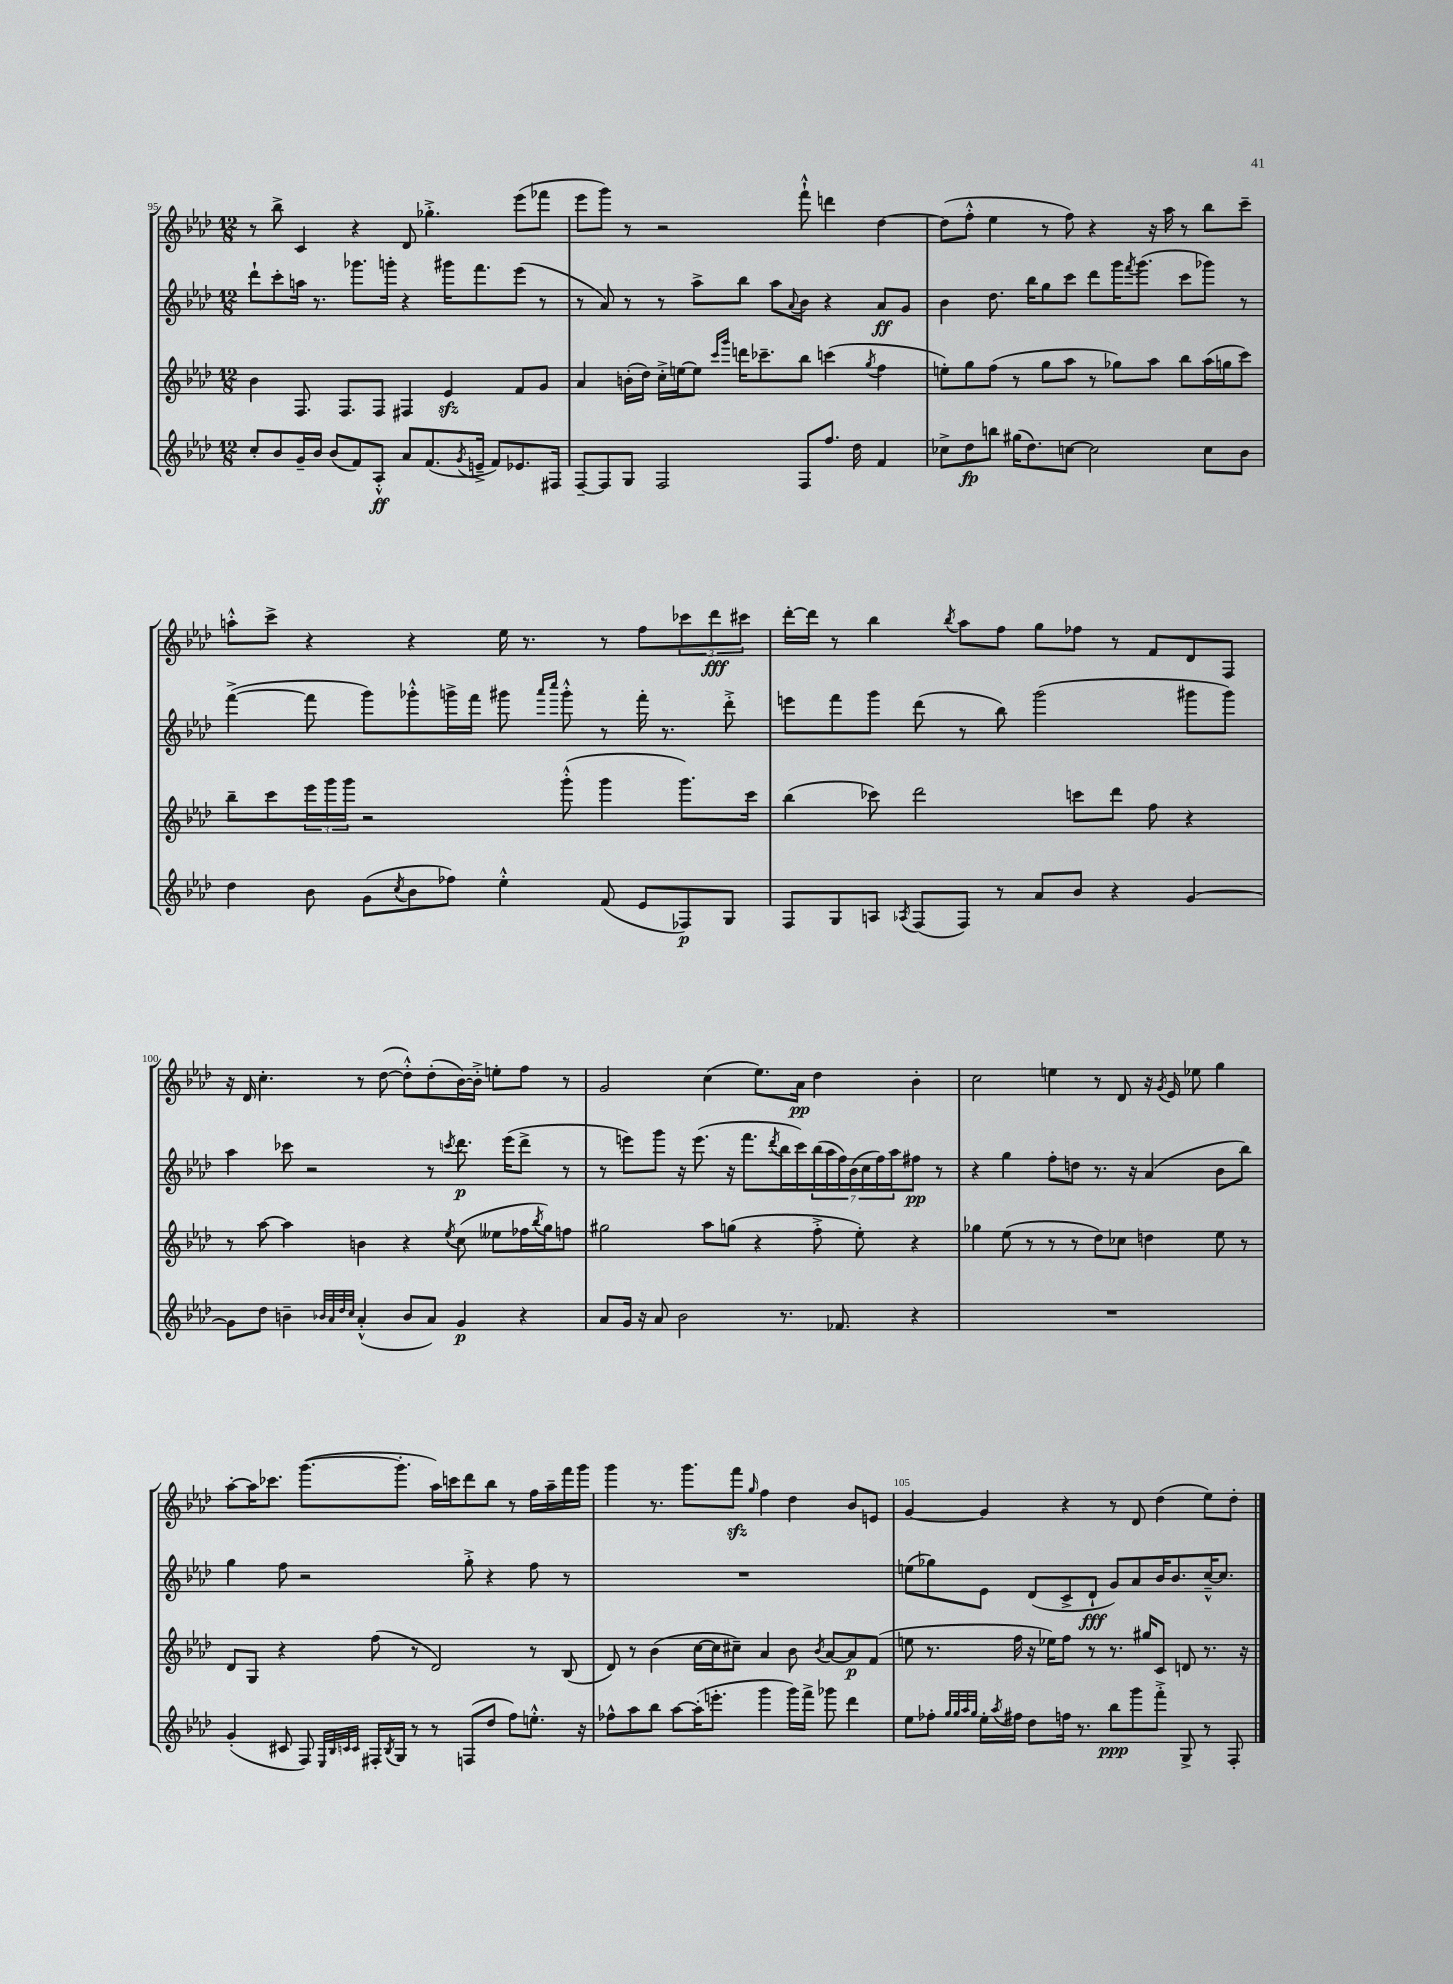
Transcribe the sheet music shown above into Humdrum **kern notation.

**kern	**kern	**kern	**kern
*staff4	*staff3	*staff2	*staff1
*clefG2	*clefG2	*clefG2	*clefG2
*k[b-e-a-d-]	*k[b-e-a-d-]	*k[b-e-a-d-]	*k[b-e-a-d-]
*M12/8	*M12/8	*M12/8	*M12/8
8cc'	4b-	8ddd-`	8r
8b-	.	8ccc'	8bb-^
16g~	8.F	16aa	4c
16b-	.	8.r	.
(8b-	.	.	.
.	8.F	.	.
8f)	.	8.ggg-	4r
8A-'^^	8F	.	.
.	.	16ggg'	.
8a-	4F#	4r	8d-
(8.f	.	.	4.gg-'^
.	4e-	16ggg#	.
8qg	.	.	.
16e~^	.	8.fff	.
8f)	.	.	.
8.e-	8f	(8eee-	(8eee-
.	8g	8r	8fff-
16F#	.	.	.
=	=	=	=
[8F~	4a-	8r	8eee-
8F]	.	8a-)	8ggg)
8G	(16b'	8r	8r
.	16dd-)	.	.
2F	16cc'^	8r	2r
.	[16ee	.	.
.	8ee]	8aa-^	.
.	16qqccc	.	.
.	16qqggg	.	.
.	16ddd	8bb-	.
.	8.ccc-~	.	.
.	.	8aa-	.
.	.	8qqa-	.
8F	8bb-	8b-	8fff`^^
8.ff	(4ccc	4r	4ddd
16dd-	.	.	.
.	8qgg	.	.
4f	4ff	8a-	[4dd-
.	.	8g	.
=	=	=	=
8cc-^	8ee')	4b-	(8dd-]
8dd-	8gg	.	8ff'^^
8bb	(8ff	8.dd-	4ee-
(16gg#	8r	.	.
8.dd-)	.	16bb-	.
.	8gg	8gg	8r
[8cc	8aa-	8ccc	8ff)
2cc]	8r	8ddd-	4r
.	8gg-)	16ggg	.
.	.	8qfff	.
.	.	(8.ggg	.
.	8aa-	.	16r
.	.	.	16aa-
.	8bb-	8ccc	8r
8cc	(16aa-	8ggg-)	8bb-
.	16gg	.	.
8b-	8ccc)	8r	8ccc~
=	=	=	=
4dd-	8bb-~	([4fff^	8aa'^^
.	8ccc	.	8ccc^
8b-	24eee-	8fff]	4r
.	24ggg	.	.
.	24ggg	.	.
(8g	2r	8ggg)	.
8qcc	.	.	.
8b-	.	8ggg-'^^	4r
8ff-)	.	16ggg^	.
.	.	16fff	.
4ee-'^^	.	8ggg#	16ee-
.	.	.	8.r
.	.	16qqaaa-	.
.	.	16qqcccc	.
.	(8ggg'^^	8ggg#'^^	.
(8f	4ggg	8r	8r
8e-	.	16fff'	8ff
.	.	8.r	.
8F-)	8.ggg)	.	12ccc-
.	.	.	12ddd-
8G	.	8ddd-'^	.
.	.	.	12ccc#
.	16ccc	.	.
=	=	=	=
8F	(4bb-	8eee	[16ddd-'
.	.	.	16ddd-]
8G	.	8fff	8r
8A	8ccc-)	8ggg	4bb-
8qA-	.	.	.
(8F	2ddd-	(8ddd-	.
.	.	.	8qbb-
8F)	.	8r	8aa-
8r	.	8bb-)	8ff
8a-	.	(2ggg	8gg
8b-	8ccc	.	8ff-
4r	8ddd-	.	8r
.	8ff	.	8f
[4g	4r	8ggg#	8d-
.	.	8ggg#)	8F
=	=	=	=
8g]	8r	4aa-	16r
.	.	.	16d-
8dd-	[8aa-	.	4.cc'
4b~	4aa-]	8ccc-	.
.	.	2r	.
32qqb-	.	.	.
32qqa-	.	.	.
32qqdd-	.	.	.
32qqcc	.	.	.
(4a-'^^	4b	.	8r
.	.	.	([8dd-
8b-	4r	.	8dd-'^^])
8a-)	.	8r	(8dd-'
.	8qee-	8qccc	.
4g	(8cc	8.ddd-	[16b-)
.	.	.	16b-'^]
.	8ee--	.	8ee'
.	.	(16eee-	.
4r	16ff-	8ddd-^	8ff
.	8qbb-	.	.
.	16gg)	.	.
.	8ff	8r	8r
=	=	=	=
8a-	2gg#	8r	2g
16g	.	8eee)	.
16r	.	.	.
8a-	.	8ggg	.
2b-	.	16r	.
.	.	(8.eee	.
.	8aa-	.	(4cc
.	(8gg	16r	.
.	.	8.fff	.
.	4r	.	8.ee-)
.	.	8qddd-	.
8.r	.	16bb-	.
.	.	16ccc)	16a-
.	8ff'^	(28bb-	4dd-
.	.	28aa-	.
8.f-	.	.	.
.	.	28ff)	.
.	.	(28b-	.
.	8ee-')	.	.
.	.	28cc	.
.	.	28ff)	.
.	.	28aa-	.
4r	4r	8ff#	4b-'
.	.	8r	.
=	=	=	=
1.r	4gg-	4r	2cc
.	(8ee-	4gg	.
.	8r	.	.
.	8r	8ff'	4ee
.	8r	8dd	.
.	8dd-)	8.r	8r
.	8cc-	.	8d-
.	.	16r	.
.	4dd	(4a-	16r
.	.	.	8qg
.	.	.	16e-
.	.	.	8ee-
.	8ee-	8b-	4gg
.	8r	8bb-)	.
=	=	=	=
(4g'	8d-	4gg	[8aa-'
.	8G	.	16aa-]
.	.	.	8.ccc-
8c#	4r	8ff	.
8F)	.	2r	([8.ggg
32qqE-	.	.	.
32qqB-	.	.	.
32qqc	.	.	.
32qqc	.	.	.
16F#'	(8ff	.	.
8qB-	.	.	.
16G	.	.	8.ggg']
8r	8r	.	.
8r	2d-)	.	16aa-)
.	.	.	16ccc
(8F	.	8gg'^	8ddd-
8dd-	.	4r	8bb-
8ff)	.	.	8r
8.ee'^^	8r	8ff	16ff
.	.	.	16aa-~
.	(8B-	8r	16fff
16r	.	.	16ggg
=	=	=	=
8ff-^^	8d-)	1.r	4ggg
8aa-	8r	.	.
8bb-	(4b-	.	8.r
[8aa-	.	.	.
.	.	.	8.ggg
(16aa-']	[16cc	.	.
8.eee'	16cc]	.	.
.	8cc#~)	.	8fff
.	.	.	16qqgg
4ggg	4a-	.	4ff
16ggg)	8b-	.	4dd-
16fff^	.	.	.
.	8qb-	.	.
8ggg-	[8a-	.	.
4ddd-	8a-]	.	8b-
.	(8f	.	8e
=	=	=	=
8ee-	8ee	(8ee	[4g
8ff-'	8.r	8gg-)	.
32qqgg	.	.	.
32qqgg	.	.	.
32qqaa-	.	.	.
32qqgg	.	.	.
16ee-'	.	8e-	4g]
8qaa-	.	.	.
16ff#	16ff	.	.
8dd-	16r	(8d-	.
.	16ee-)	.	.
16ff	8ff	8c^	4r
8.r	.	.	.
.	8r	8d-`	.
8bb-	8.r	8g)	8r
8ggg	.	8a-	8d-
.	16gg#	.	.
8fff'^	8c	16b-	(4dd-
.	.	8.b-	.
8G^	8d	.	.
8r	8.r	[16cc~^^	8ee-)
.	.	8.cc]	.
8F'	.	.	8dd-'
.	16r	.	.
==	==	==	==
*-	*-	*-	*-
